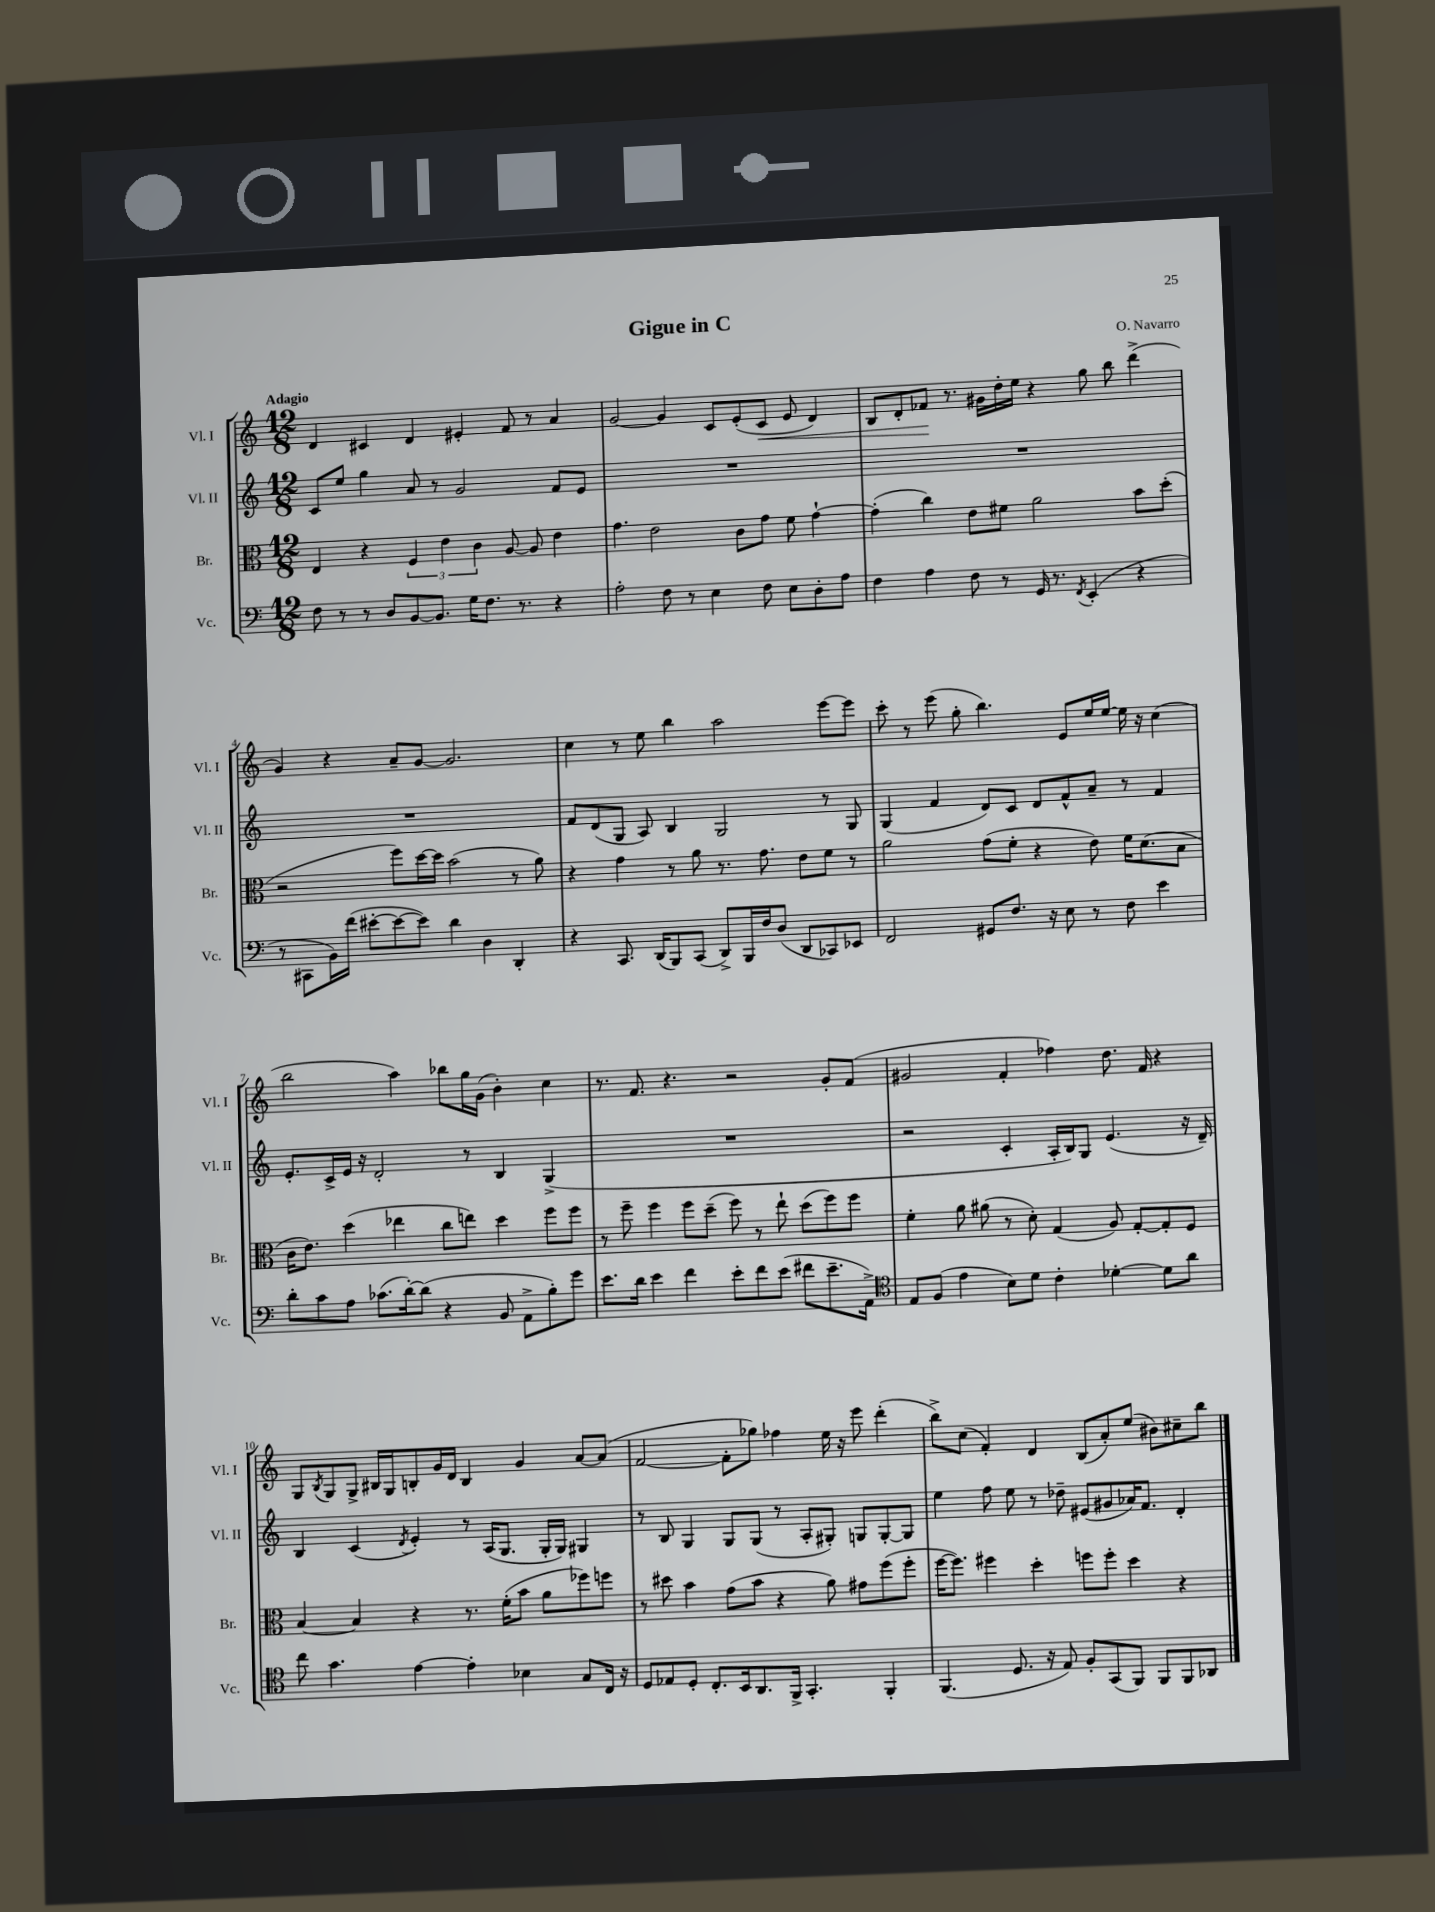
\header { title = "Gigue in C" composer = "O. Navarro" }
<<
\new StaffGroup <<
\new Staff = "s0" \with { instrumentName = "Vl. I" shortInstrumentName = "Vl. I" } {
    \clef treble \key c \major \numericTimeSignature \time 12/8 \tempo "Adagio"
    d'4 cis'4 d'4 eis'4-. f'8 r8 a'4 |
    g'2~ g'4 c'8 e'8-.( c'8\< e'8 d'4) |
    b8 d'8-. fes'8\! r8. gis'16 d''16-. e''16 r4 g''8 b''8 d'''4->( |
    g'4) r4 a'8-- g'8~ g'2. |
    c''4 r8 e''8 b''4 a''2 e'''8~ e'''8 |
    c'''8-. r8 e'''8( g''8-. b''4.) e'8 e''16 e''16~ e''16 r16 c''4( |
    b''2 a''4) bes''8 g''16 g'16( b'4-.) c''4 |
    r8. f'8. r4. r2 g'8-. f'8( |
    gis'2 f'4-. fes''4) d''8. f'16 r4 |
    g8 \acciaccatura { b8 } g8 g8-> bis16 g16 b8-. g'16 d'16 b4 g'4 a'8~ a'8( |
    f'2~ f'8-. ges''8) fes''4 e''16 r16 e'''8 d'''4-.( |
    b''8->) c''8( f'4-.) d'4 b8( a'8-.) e''8( bis'8) cis''8-- b''8 \bar "|." |
}
\new Staff = "s1" \with { instrumentName = "Vl. II" shortInstrumentName = "Vl. II" } {
    \clef treble \key c \major \numericTimeSignature \time 12/8
    c'8 e''8 g''4 a'8 r8 g'2 f'8 e'8 |
    R1. |
    R1. |
    R1. |
    f'8 d'8( g8 a8) b4 g2 r8 g8 |
    g4( f'4 d'8) c'8 d'8 f'8-^ a'8-- r8 f'4 |
    e'8.-. c'16-> e'16 r16 d'2-. r8 b4 g4->( |
    R1. |
    r2 c'4-. a16-. b16) g8 e'4.( r16 d'16--) |
    b4 c'4( \acciaccatura { d'8 } e'4-.) r8 a16( g8. g16-. g16) gis4 |
    r8 b8 g4 g8 g8( r8 a8-. gis8-.) g8 g8~-. g8 |
    e''4 f''8 e''8 r8 des''8-- eis'8( gis'8 aes'16) f'8. d'4-. \bar "|." |
}
\new Staff = "s2" \with { instrumentName = "Br." shortInstrumentName = "Br." } {
    \clef alto \key c \major \numericTimeSignature \time 12/8
    e4 r4 \tuplet 3/2 { f4 e'4 c'4 } a8~ a8 e'4 |
    g'4. e'2 c'8 g'8 f'8 g'4~-! |
    g'4-.( c''4) e'8 fis'8 a'2 b'8 d''8-.( |
    r2 f''8) d''16~ d''16 b'2( r8 a'8) |
    r4 g'4 r8 a'8 r8. g'8. e'8 f'8 r8 |
    a'2 g'8( f'8-. r4 e'8) f'16 d'8.( b8 |
    c'16 e'8.) d''4( ees''4 c''8 e''8) d''4 f''8 f''8 |
    r8 f''8-- f''4 f''8 d''8--( f''8) r8 e''8-! d''8( f''8) f''8 |
    f'4-. a'8 ais'8( r8 d'8-.) g4( a8) g8~-. g8-. f8 |
    b4~ b4 r4 r8. f'16-.( b'8 a'8 fes''8) f''8 |
    r8 dis''8 b'4 g'8( b'8 r4 a'8) gis'8 f''8( f''8-. |
    f''16~ f''8.) fis''4 d''4-. f''8 f''8-. d''4 r4 \bar "|." |
}
\new Staff = "s3" \with { instrumentName = "Vc." shortInstrumentName = "Vc." } {
    \clef bass \key c \major \numericTimeSignature \time 12/8
    f8 r8 r8 d8 b,8~ b,8. g16 f8. r8. r4 |
    a2-. f8 r8 e4 f8 e8 d8-. a8 |
    f4 a4 f8 r8 g,16 r8. \acciaccatura { f,8 } e,4-.( r4 |
    r8 cis,8 b,16) f'16( eis'8~-. eis'8~ eis'8) d'4 d4 d,4-. |
    r4 c,8. d,16( b,,8) c,8( d,8->) b,,16 f16 d8( d,8 ces,8) ees,8 |
    f,2 gis,8 f8. r16 e8 r8 f8 e'4 |
    d'8-. c'8 a8 ces'8.( d'16~-.) d'8( r4 b,8 a,8-> b8-.) g'8 |
    e'8. d'16 e'4 f'4 e'8-. f'8 e'8( fis'8 e'8.-- a,16->) |
    \clef tenor e8 f8( e'4 b8) d'8 c'4-. des'4~-. des'8 a'8 |
    c''8 g'4. e'4~ e'4-. bes4 g8 c16 r16 |
    d8 ees8 d8-. c8.-. b,16 a,8. f,16-> g,4.-. f,4-. |
    f,4.( d8. r16 e8) f8-. g,8( f,8) f,8 f,8 aes,8 \bar "|." |
}
>>
>>
